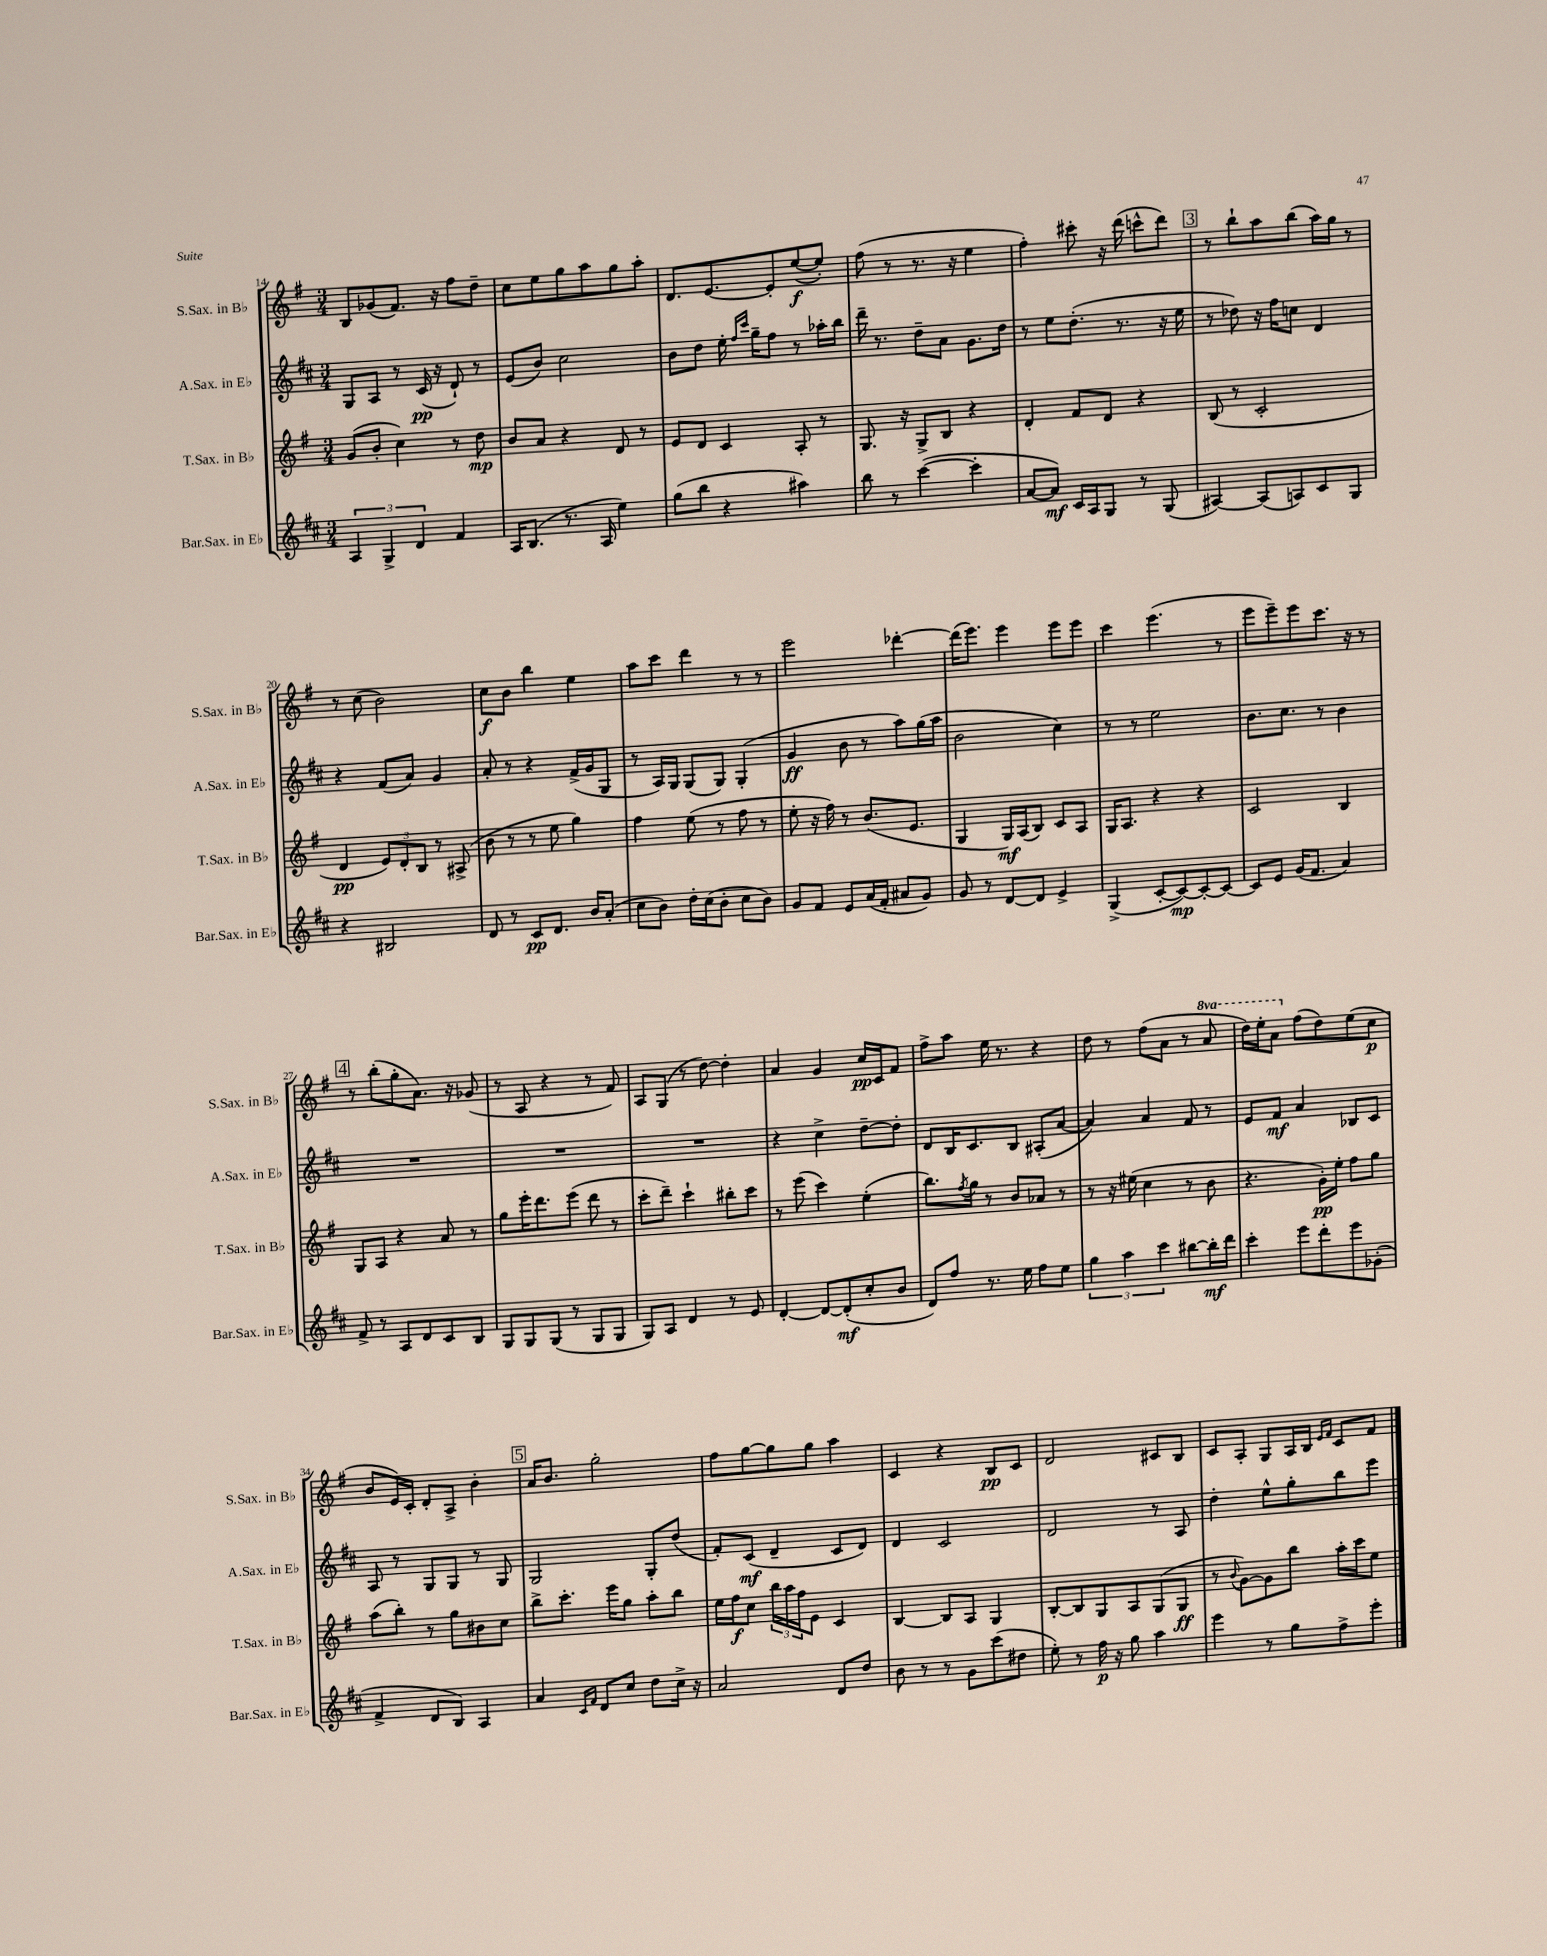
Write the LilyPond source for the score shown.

<<
\new StaffGroup <<
\new Staff = "s0" \with { instrumentName = "S.Sax. in Bb" shortInstrumentName = "S.Sax. in Bb" } {
    \clef treble \key g \major \numericTimeSignature \time 3/4 \set Staff.ottavationMarkups = #ottavation-simple-ordinals
    b8 ges'8( fis'8.) r16 fis''8 d''8-- |
    c''8 e''8 g''8 a''8 g''8 a''8-. |
    d'8. e'8.~ e'8-. e''8~\f( e''8-.) |
    fis''8( r8 r8. r16 e''4 |
    fis''4-.) cis'''8-. r16 d'''16( c'''8-^ d'''8) |
    \mark \markup { \box "3" } r8 b''8-! a''8 b''8( a''16) g''16 r8 |
    r8 c''8( b'2) |
    c''8\f b'8 b''4 e''4 |
    a''8 c'''8 d'''4 r8 r8 |
    e'''2 des'''4~-. |
    des'''16( e'''8.) e'''4 e'''8 e'''8 |
    c'''4 e'''4.( r8 |
    e'''8 e'''8--) e'''8 c'''8. r16 r8 |
    \mark \markup { \box "4" } r8 b''8-.( g''8-. a'8.) r16 ges'8( |
    r8 a8 r4 r8 fis'8) |
    a8 g8( r8 d''8~) d''4-. |
    a'4 g'4 c''16\pp c'16 fis'8 |
    fis''8-> a''8 e''16 r8. r4 |
    d''8 r8 fis''8( a'8 r8 \ottava #1 a''8 |
    d'''16) e'''16-. a''8 \ottava #0 fis''8( d''8) e''8( c''8\p |
    b'8 e'16) c'16-. d'8-. a8-> b'4-. |
    \mark \markup { \box "5" } a'16 b'8. g''2-. |
    fis''8 g''8~ g''8 g''8 a''4 |
    c'4 r4 b8\pp c'8 |
    d'2 cis'8 b8 |
    c'8 a8-. g8 a16 b16 \grace { e'16 fis'16 } c'8 fis'8 \bar "|." |
}
\new Staff = "s1" \with { instrumentName = "A.Sax. in Eb" shortInstrumentName = "A.Sax. in Eb" } {
    \clef treble \key d \major \numericTimeSignature \time 3/4
    g8 a8 r8 cis'16\pp( r16 d'8-!) r8 |
    e'8( b'8) cis''2 |
    b'8 d''8 e''16-. \grace { fis''16 cis'''16 } g''16-- fis''8 r8 aes''16-. b''16 |
    d'''16-- r8. d''8-- a'8 g'8. d''16 |
    r8 e''8 d''8.-.( r8. r16 e''16 |
    \mark \markup { \box "3" } r8 des''8) r16 fis''16 c''8 d'4 |
    r4 fis'8( a'8) g'4 |
    a'8-. r8 r4 fis'16->( g'16 g8 |
    r8 a16) g16 g8( g8) g4-.( |
    g'4\ff b'8 r8 a''8) g''16( a''16 |
    b'2 cis''4) |
    r8 r8 e''2 |
    b'8. cis''8. r8 b'4 |
    \mark \markup { \box "4" } R2. |
    R2. |
    R2. |
    r4 cis''4-> d''8~-- d''8-. |
    d'8 b16 cis'8. b8 ais8-.( a'8~ |
    a'4) a'4 fis'8 r8 |
    e'8 fis'8\mf a'4 bes8 cis'8 |
    a8 r8 g8 g8 r8 g8 |
    \mark \markup { \box "5" } g2 g8-. d''8( |
    fis'8-.) cis'8\mf( d'4-- cis'8 d'8) |
    d'4 cis'2 |
    d'2 r8 a8 |
    d''4-. e''8-^ g''8-. b''8 e'''8 \bar "|." |
}
\new Staff = "s2" \with { instrumentName = "T.Sax. in Bb" shortInstrumentName = "T.Sax. in Bb" } {
    \clef treble \key g \major \numericTimeSignature \time 3/4
    g'8( b'8-. c''4) r8 d''8\mp |
    b'8 a'8 r4 d'8 r8 |
    e'8 d'8 c'4 a8-. r8 |
    g8. r16 g8-> b8 r4 |
    d'4-. fis'8 d'8 r4 |
    \mark \markup { \box "3" } b8( r8 c'2-. |
    d'4\pp \tuplet 3/2 { e'8) d'8-. b8 } r8 ais8->( |
    b'8 r8 r8 e''8 g''4) |
    fis''4 e''8( r8 fis''8 r8 |
    e''8-. r16 fis''16) r8 b'8.( e'8. |
    g4 g16\mf) a16( b8) c'8 a8 |
    g16 a8. r4 r4 |
    c'2 b4 |
    \mark \markup { \box "4" } g8 a8 r4 a'8 r8 |
    g''8 e'''16-. d'''8. e'''8( d'''8 r8 |
    c'''8-. d'''8--) c'''4-! bis''8-. c'''8 |
    r8 e'''8( c'''4) e''4-.( |
    b''8.) \acciaccatura { fis''8 } g''16 r8 b'8 aes'8 r8 |
    r8 r16 eis''16( c''4 r8 b'8 |
    r4. g'16-.\pp) e''16-. fis''8 g''8 |
    a''8( b''8-.) r8 g''8 bis'8 c''8 |
    \mark \markup { \box "5" } b''8-> c'''8.-. e'''16 g''8 a''8-. b''8 |
    e''16 fis''16\f c''8 \tuplet 3/2 { b''16 a''16 fis''16 } e'8 c'4 |
    b4~ b8 a8 g4 |
    b8~-. b8 g8 a8 g8( g8\ff |
    r8 \appoggiatura { b'8 } g'8~) g'8 b''8 a''16-. c'''16 e''8 \bar "|." |
}
\new Staff = "s3" \with { instrumentName = "Bar.Sax. in Eb" shortInstrumentName = "Bar.Sax. in Eb" } {
    \clef treble \key d \major \numericTimeSignature \time 3/4
    \tuplet 3/2 { a4 g4-> d'4 } fis'4 |
    a16 b8.( r8. a16 e''4) |
    g''8( b''8 r4 ais''4) |
    b''8 r8 cis'''4~( cis'''4-. |
    a'8~ a'8\mf) cis'16 a16 g8 r8 g8( |
    \mark \markup { \box "3" } ais4~) ais8( a8) cis'8 g8 |
    r4 bis2 |
    d'8 r8 cis'8\pp d'8. b'16 a'8-.( |
    cis''8 b'8) d''16-. cis''16( b'8-. cis''8 b'8) |
    g'8 fis'8 e'8 a'16( fis'16-. ais'8 g'8) |
    g'8 r8 d'8~ d'8 e'4-> |
    g4->( cis'8~-. cis'8~\mp) cis'8~-. cis'8~ |
    cis'8 e'8 g'16( fis'8. a'4) |
    \mark \markup { \box "4" } fis'8-> r8 a8 d'8 cis'8 b8 |
    g8 g8 g8( r8 g8 g8 |
    g8) a8 d'4 r8 e'8 |
    d'4~-. d'8~ d'8-.\mf( cis''8-. b'8 |
    d'8) fis''8 r8. e''16 fis''8 e''8 |
    \tuplet 3/2 { g''4 a''4 cis'''4 } bis''8~ bis''16-.\mf d'''16 |
    cis'''4-. e'''8 d'''8-. e'''8 ges'8-.( |
    fis'4-> d'8 b8) a4 |
    \mark \markup { \box "5" } a'4 \grace { cis'16 fis'16 } d'8 cis''8 d''8 cis''16-> r16 |
    a'2 d'8 d''8 |
    b'8 r8 r8 g'8 cis'''8( dis''8 |
    e''8-.) r8 fis''16\p r16 g''8 a''4 |
    e'''4 r8 g''8 fis''8-> e'''8-. \bar "|." |
}
>>
>>
\layout { \context { \Score currentBarNumber = #14 } }
